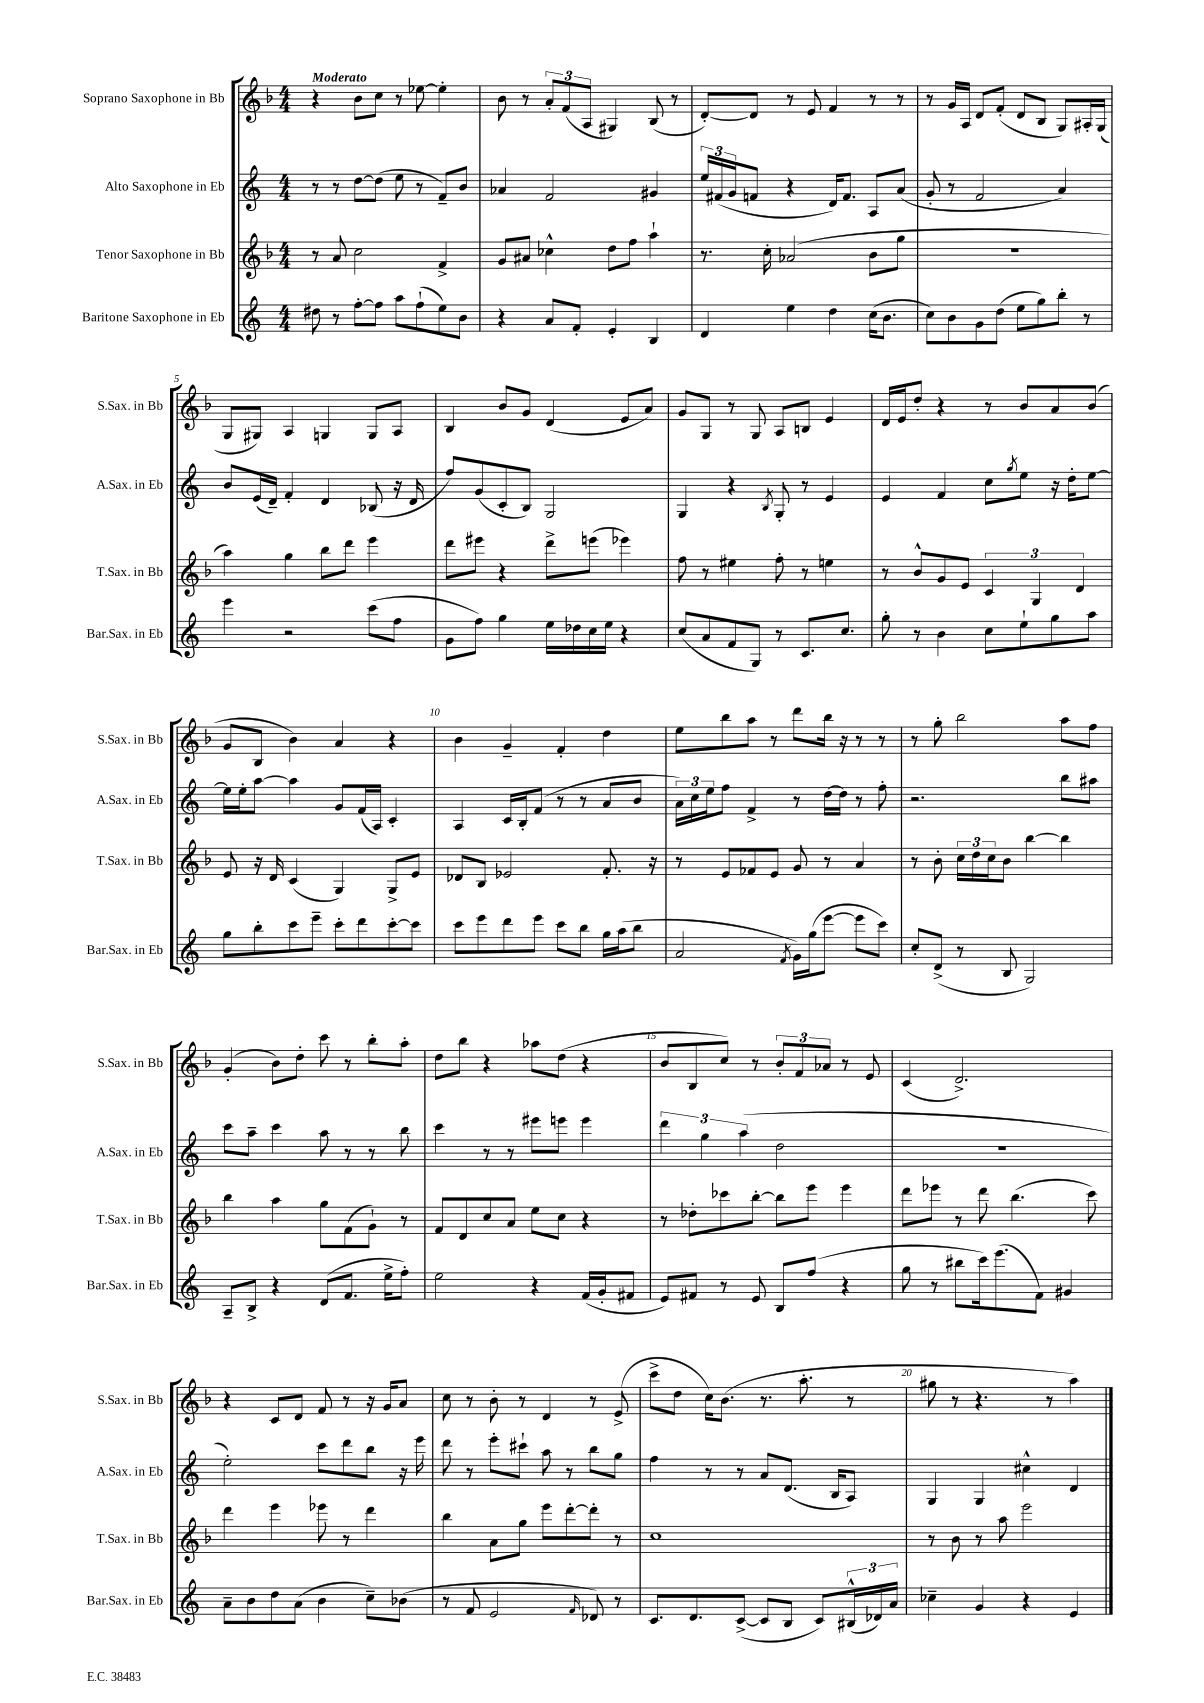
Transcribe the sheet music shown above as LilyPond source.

<<
\new StaffGroup <<
\new Staff = "s0" \with { instrumentName = "Soprano Saxophone in Bb" shortInstrumentName = "S.Sax. in Bb" } {
    \clef treble \key f \major \numericTimeSignature \time 4/4 \tempo "Moderato"
    r4 bes'8 c''8 r8 ees''8~ ees''4-. |
    bes'8 r8 \tuplet 3/2 { a'8-. f'8( a8 } gis4) bes8( r8 |
    d'8~-.) d'8 r8 e'8 f'4 r8 r8 |
    r8 g'16 a16 d'8 f'8-.( d'8 bes8 g8) ais16-. g16( |
    g8 gis8) a4 g4 g8 a8 |
    bes4 bes'8 g'8 d'4( e'8 a'8) |
    g'8 g8 r8 g8 a8 b8 e'4 |
    d'16 e'16 d''8-. r4 r8 bes'8 a'8 bes'8( |
    g'8 bes8 bes'4) a'4 r4 |
    bes'4 g'4-- f'4-. d''4 |
    e''8 bes''8 a''8 r8 d'''8 bes''16 r16 r8 r8 |
    r8 g''8-. bes''2 a''8 f''8 |
    g'4-.( bes'8) d''8-. c'''8 r8 bes''8-. a''8-. |
    d''8 bes''8 r4 aes''8 d''8( r4 |
    bes'8 bes8 c''8) r8 \tuplet 3/2 { bes'8-. f'8 aes'8 } r8 e'8 |
    c'4( d'2.->) |
    r4 c'8 d'8 f'8 r8 r16 g'16 a'8 |
    c''8 r8 bes'8-. r8 d'4 r8 e'8->( |
    c'''8-> d''8 c''16) bes'8.( r8. a''8.-. r8 |
    gis''8 r8 r4. r8 a''4) \bar "|." |
}
\new Staff = "s1" \with { instrumentName = "Alto Saxophone in Eb" shortInstrumentName = "A.Sax. in Eb" } {
    \clef treble \key c \major \numericTimeSignature \time 4/4
    r8 r8 d''8~ d''8( e''8 r8 f'8--) b'8 |
    aes'4 f'2 gis'4 |
    \tuplet 3/2 { e''16 fis'16( g'16 } f'8 r4 d'16) f'8. a8 a'8( |
    g'8-. r8 f'2 a'4) |
    b'8 e'16( d'16--) f'4-. d'4 bes8( r16 d'16 |
    f''8) g'8( c'8-. b8) g2 |
    g4 r4 \acciaccatura { b8 } g8-. r8 e'4 |
    e'4 f'4 c''8 \acciaccatura { g''8 } e''8 r16 d''16-. e''8~ |
    e''16 e''16-. a''8~ a''4 g'8 f'16( a16) c'4-. |
    a4 c'16 b16-. f'8( r8 r8 a'8 b'8 |
    \tuplet 3/2 { a'16) c''16 e''16 } f''8 f'4-> r8 d''16~ d''16 r8 f''8-. |
    r2. b''8 ais''8 |
    c'''8 a''8-- c'''4 a''8 r8 r8 b''8 |
    c'''4 r8 r8 eis'''8 e'''8 e'''4 |
    \tuplet 3/2 { d'''4 g''4 a''4( } d''2 |
    R1 |
    e''2-.) c'''8 d'''8 b''8 r16 e'''16 |
    d'''8 r8 e'''8-. cis'''8-! a''8 r8 b''8 g''8 |
    f''4 r8 r8 a'8 d'8.( b16 a8) |
    g4 g4 cis''4-^ d'4 \bar "|." |
}
\new Staff = "s2" \with { instrumentName = "Tenor Saxophone in Bb" shortInstrumentName = "T.Sax. in Bb" } {
    \clef treble \key f \major \numericTimeSignature \time 4/4
    r8 a'8 c''2 f'4-> |
    g'8 ais'8 ces''4-^ d''8 f''8 a''4-! |
    r8. c''16-. aes'2( bes'8 g''8 |
    R1 |
    a''4) g''4 bes''8 d'''8 e'''4 |
    d'''8 eis'''8 r4 d'''8-> e'''8( ees'''4) |
    f''8 r8 eis''4 f''8-. r8 e''4 |
    r8 bes'8-^ g'8 e'8 \tuplet 3/2 { c'4 g4 d'4 } |
    e'8 r16 d'16 c'4( g4) g8-> e'8 |
    des'8 bes8 ees'2 f'8.-. r16 |
    r8 e'8 fes'8 e'8 g'8 r8 a'4 |
    r8 bes'8-. \tuplet 3/2 { c''16 d''16 c''16 } bes'8 bes''4~ bes''4 |
    bes''4 a''4 g''8 f'8( g'8-!) r8 |
    f'8 d'8 c''8 a'8 e''8 c''8 r4 |
    r8 des''8-. ces'''8 bes''8~-. bes''8 e'''8 e'''4 |
    d'''8 ees'''8 r8 d'''8 bes''4.( c'''8) |
    d'''4 e'''4 ees'''8 r8 d'''4 |
    bes''4 a'8 g''8 e'''8 d'''8~-. d'''8-. r8 |
    c''1 |
    r8 bes'8 r8 a''8 e'''2 \bar "|." |
}
\new Staff = "s3" \with { instrumentName = "Baritone Saxophone in Eb" shortInstrumentName = "Bar.Sax. in Eb" } {
    \clef treble \key c \major \numericTimeSignature \time 4/4
    dis''8 r8 f''8~-. f''8 a''8 f''8-!( e''8) b'8 |
    r4 a'8 f'8-. e'4-. b4 |
    d'4 e''4 d''4 c''16( b'8. |
    c''8) b'8 g'8 d''8( e''8 g''8) b''8-. r8 |
    e'''4 r2 c'''8( f''8 |
    g'8 f''8) g''4 e''16 des''16 c''16 e''16 r4 |
    c''8( a'8 f'8 g8) r8 c'8. c''8. |
    g''8-. r8 b'4 c''8 e''8-! g''8 a''8 |
    g''8 b''8-. c'''8 e'''8-- c'''8-. d'''8 c'''8~-. c'''8 |
    c'''8 e'''8 d'''8 e'''8 c'''8 b''8 g''16 a''16( b''8 |
    a'2 \acciaccatura { f'8 } g'16) g''16( e'''8~ e'''8 c'''8) |
    c''8-. d'8->( r8 b8 g2) |
    a8-- b8-> r4 d'8( f'8. e''16-> f''8-.) |
    e''2 r4 f'16( g'16-. fis'8 |
    e'8) fis'8 r8 e'8 b8 f''8( r4 |
    g''8 r8 bis''8 c'''16) e'''8.( f'8) gis'4 |
    a'8-- b'8 d''8 a'8( b'4 c''8--) bes'8( |
    r8 f'8 e'2 \grace { f'16 } des'8) r8 |
    c'8. d'8. c'8~->( c'8 b8 c'8) \tuplet 3/2 { bis16-^( des'16) a'16 } |
    ces''4-- g'4 r4 e'4 \bar "|." |
}
>>
>>
\layout { \context { \Score \override BarNumber.break-visibility = ##(#f #t #t) barNumberVisibility = #(every-nth-bar-number-visible 5) } }
